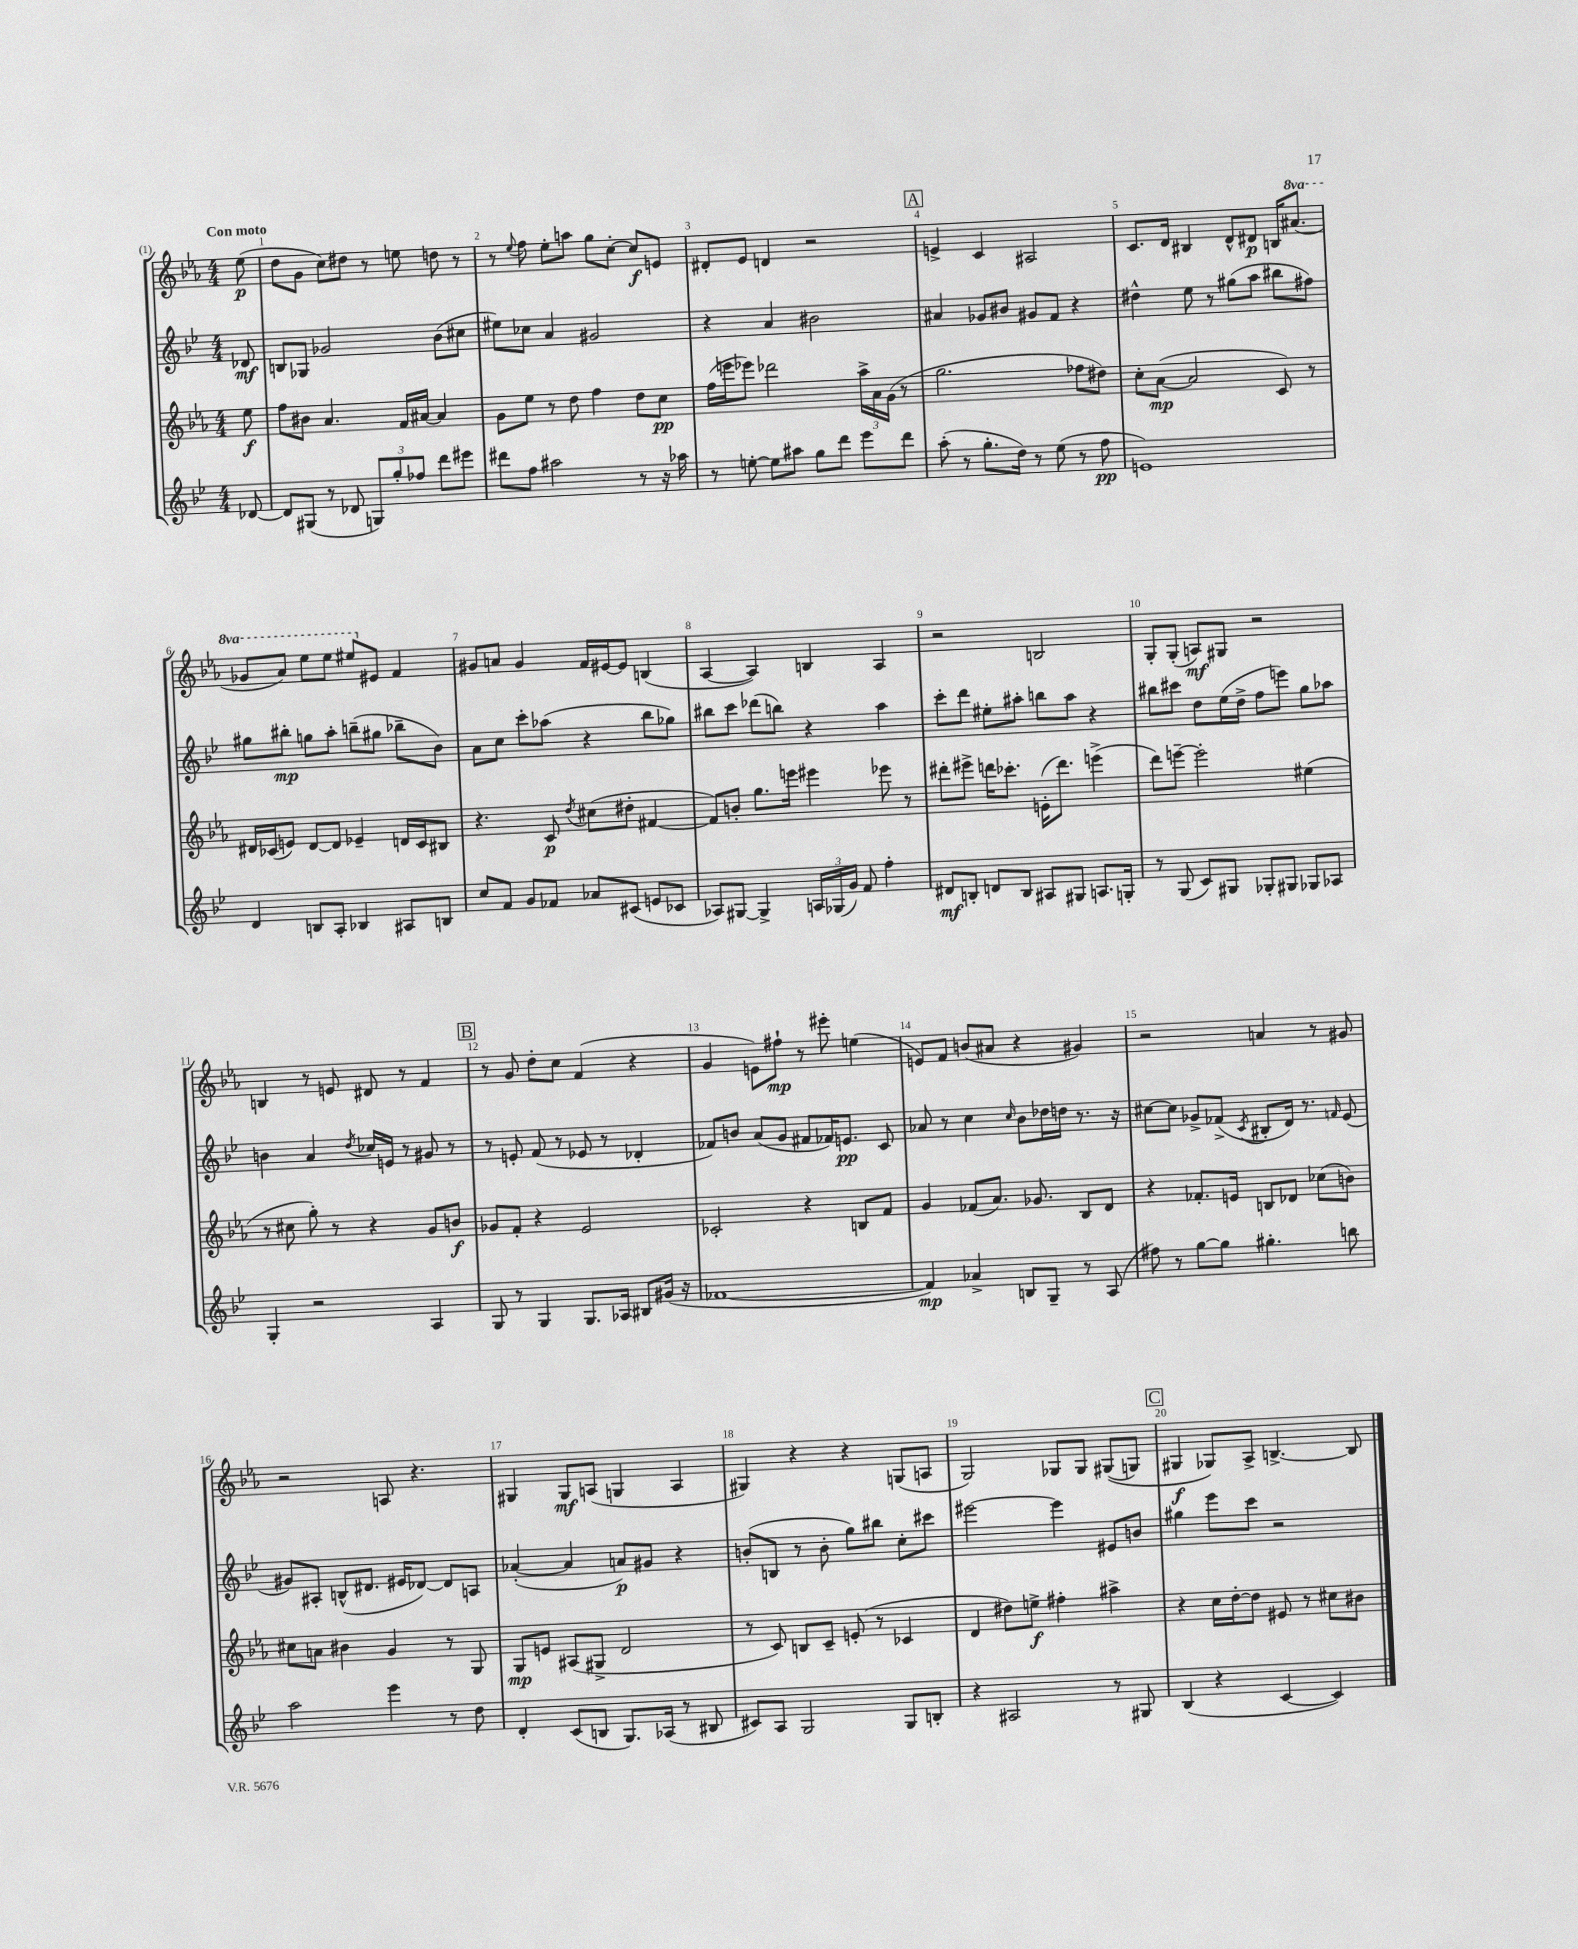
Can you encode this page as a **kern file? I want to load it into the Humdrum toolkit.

**kern	**kern	**kern	**kern
*staff4	*staff3	*staff2	*staff1
*clefG2	*clefG2	*clefG2	*clefG2
*k[b-e-]	*k[b-e-a-]	*k[b-e-]	*k[b-e-a-]
*M4/4	*M4/4	*M4/4	*M4/4
[8d-	8ee-	8d-	(8ee-
=	=	=	=
8d-]	8ff	8B	8dd
(8G#	8b#	8G-	8g
8r	4.a-	2g-	8cc)
8d-	.	.	8dd#
12G)	.	.	8r
12gg'	.	.	.
.	16f	.	8ee
12ff-	.	.	.
.	[16a#	.	.
8ddd	4a#]	(8b-	8dd
8eee#	.	8cc#	8r
=	=	=	=
8ddd#	8g	8ee#)	8r
.	.	.	8qqee-
8ff	8ee-	8cc-	8ff
2aa#	8r	4a	8ee-'
.	8dd	.	8aa
.	4ff	2g#	8gg
.	.	.	[8cc'
8r	8dd	.	8cc]
16r	8cc	.	8e
16aa-	.	.	.
=	=	=	=
8r	(16ff	4r	8d#'
.	16eee	.	.
[8ee'	8eee-)	.	8e-
8ee]	2ddd-	4a	4d
8aa#	.	.	.
8gg	.	2b#	2r
8ddd	.	.	.
8eee-	24aa-^	.	.
.	24a-	.	.
.	(24g	.	.
8ddd	8r	.	.
=	=	=	=
(8aa'	2.gg	4a#	4e^
8r	.	.	.
8.gg'	.	8g-	4c
.	.	8b#	.
16dd)	.	.	.
8r	.	8g#	2A#
(8ee-	.	8f	.
8r	8ff-	4r	.
8ff	8dd#)	.	.
=	=	=	=
1e)	8cc'	4dd#^^	8.c
.	([8a-	.	.
.	.	.	16d
.	2a-]	8ee-	4B#
.	.	8r	.
.	.	(8gg#	8d^^
.	.	8aa	8d#
.	8c)	8bb#	16B
.	.	.	(8.aa#
.	8r	8ff#)	.
=	=	=	=
4d	16d#	8gg#	8gg-
.	(16c-	.	.
.	8e)	8bb#'	8aa-)
8B	[8d#	8gg	8eee-
8A'	8d#]	8aa'	8eee-
4B-	4e-~	(8bb~	8eee#
.	.	8gg#	8e#
8A#	16d	8bb-~	4f
.	16c-	.	.
8B	8B#	8b-)	.
=	=	=	=
8cc	4.r	8a	8g#
8f	.	8cc	8a
8g	.	8ccc'	4g#
8f-	8c	(8aa-	.
.	8qdd	.	.
8a-	(8cc#	4r	16f
.	.	.	[16e#
(8c#	8dd#'	.	8e#]
8e	[4f#	8bb-	(4B
8c-	.	8gg-)	.
=	=	=	=
8A-)	8f#])	8bb#	[4A-
[8G#	8b'	8ccc	.
4G#^]	8.gg	(8ddd-	4A-])
.	.	8bb)	.
.	16eee	.	.
24A	4eee#	4r	4B
(24G-	.	.	.
24g)	.	.	.
8f	.	.	.
4ff'	8eee-	4aa	4A-
.	8r	.	.
=	=	=	=
8d#	8ddd#'	8ccc'	2r
8B'	8eee#^	8ddd	.
8d	16ddd	8ee#'	.
.	8.ccc-'	.	.
8B	.	8aa#'	.
8A#	(16e'	8bb	2B
.	8.ddd)	.	.
8G#	.	8aa#	.
8.A	(4eee^	4r	.
16G'	.	.	.
=	=	=	=
8r	8ddd)	8bb#	8G'
(8G	[8eee~	8ccc#	(8G'
8c)	2eee']	8dd	8A)
8G#	.	(16ee-	8G#
.	.	16dd^	.
8G-'	.	8ff	2r
8G#	.	8eee)	.
8G-	(4ee#	8gg	.
8A-	.	8aa-	.
=	=	=	=
4G'	8r	4b	4B
.	8cc#	.	.
2r	8gg')	4a	8r
.	8r	.	8e
.	.	8qdd	.
.	4r	16cc-	8d#
.	.	16e	.
.	.	8r	8r
4A	8g	8g#	4f
.	8b	8r	.
=	=	=	=
8G	8g-	8r	8r
8r	8f'	8e'	8g
4G	4r	(8f	8dd'
.	.	8r	8cc
8.G	2e-	8e-	(4f
.	.	8r	.
16A-	.	.	.
8B#	.	4d-'	4r
(16g#	.	.	.
16r	.	.	.
=	=	=	=
[1f-	2c-'	8f-)	4g
.	.	8b	.
.	.	(8a	8e)
.	.	8g	8ff#`
.	4r	8f#	8r
.	.	16f-)	8eee#'
.	.	8.e	.
.	8B	.	(4ee
.	8f	8c	.
=	=	=	=
4f-])	4g	8a-	8e)
.	.	8r	8f
4a-^	(8f-	4cc	(8b
.	8.a-)	.	8a#
.	.	16qqcc	.
8B	.	8b-	4r
.	8.g-	.	.
8G~	.	16dd-	.
.	.	16dd	.
8r	8B-	8.r	4g#)
(8A	8d	.	.
.	.	16r	.
=	=	=	=
8ff#)	4r	[8cc#	2r
8r	.	8cc#]	.
[8gg	8.f-'	8g-^	.
8gg]	.	(8f-^	.
.	16e	.	.
.	.	8qc	.
4.gg#'	8B	8B#'	4a
.	8d-	16d)	.
.	.	8.r	.
.	(8cc-	.	8r
.	.	16qqf	.
8bb	8b)	(8e-	8g#
=	=	=	=
2aa	8cc#	8g#)	2r
.	8a	8A#'	.
.	4b#	(8B^^	.
.	.	8.d#	.
4eee-	4g	.	8A
.	.	16e#	.
.	.	[8d-)	4.r
8r	8r	8d-]	.
8dd	8G	8A	.
=	=	=	=
4d'	8G	([4a-'	4G#
.	8e	.	.
(8c	(8A#	4a-]	8G#
8B	8G#^	.	(8A
8.G)	2d	8a)	4G
.	.	8g#	.
(16A-	.	.	.
8r	.	4r	4A
8B#	.	.	.
=	=	=	=
8c#)	8r	(8b'	4G#)
8A	8c)	8B	.
2G	8B	8r	4r
.	8c~	8b'	.
.	(8e'	8gg)	4r
.	8r	8bb#	.
8G	4c-	8cc'	(8G
8B'	.	8ccc#	8A
=	=	=	=
4r	4d	[2eee#	2G)
2A#	8dd#)	.	.
.	8ee^	.	.
.	4ff#'	4eee#]	8G-
.	.	.	8G-
8r	4aa#^	8e#	&((8G#
8G#	.	8b	8G)
=	=	=	=
(4B-	4r	4gg#	4G#
4r	16cc	8eee-	8G-&)
.	[16dd'	.	.
.	8dd]	8ccc	8A-^
[4c	8e#	2r	[4.B^
.	8r	.	.
4c])	8cc#	.	.
.	8b#	.	8B]
==	==	==	==
*-	*-	*-	*-
